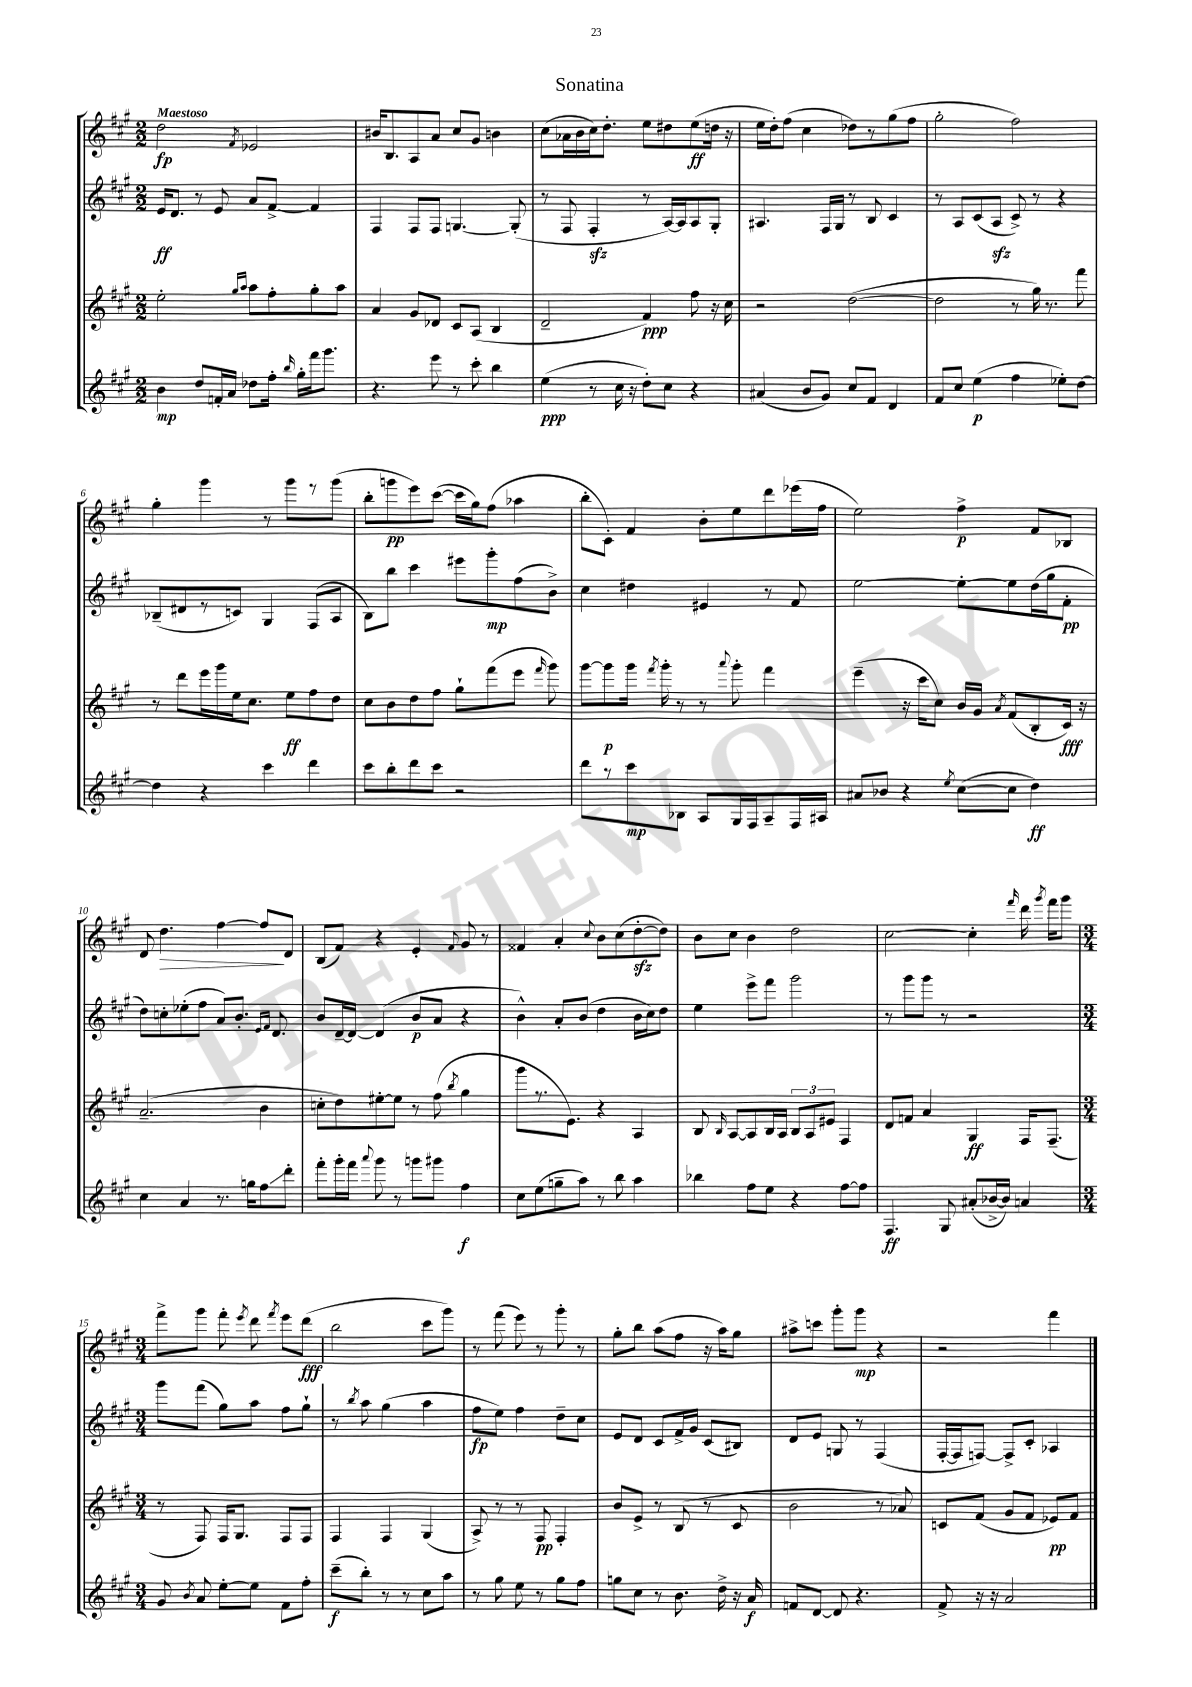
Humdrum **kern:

**kern	**kern	**kern	**kern
*staff4	*staff3	*staff2	*staff1
*clefG2	*clefG2	*clefG2	*clefG2
*k[f#c#g#]	*k[f#c#g#]	*k[f#c#g#]	*k[f#c#g#]
*M2/2	*M2/2	*M2/2	*M2/2
4b\	2ee'\	16e/LK	2dd\
.	.	8.d/J	.
8dd/L	.	8r	.
16f'/L	.	8e/	.
16a/JJ	.	.	.
.	16qqgg#/LL	.	.
.	16qqaa/JJ	.	8qf#/
8dd-\L	8aa\L	8a/L	2e-/
16ff#'\Jk	8ff#'\	[8f#^/J	.
16qqbb/	.	.	.
16gg#'\LL	.	.	.
16fff#\J	8gg#'\	4f#/]	.
8.ggg#\J	.	.	.
.	8aa\J	.	.
=	=	=	=
4.r	4a/	4F#/	16b#/LK
.	.	.	8.B/
.	8g#/L	8F#/L	8A/
8eee\	8d-/J	8F#/J	8a/J
8r	8c#/L	[4.G/	8cc#/L
8ccc#'\	(8A/J	.	8g#/J
4bb\	4B/	.	4b\
.	.	(8G'/]	.
=	=	=	=
(4ee\	2d~/	8r	(8cc#\L
.	.	8F#/	16a-\L
.	.	.	16b\
8r	.	4F#'/	16cc#\J)
.	.	.	8.dd'\J
16cc#\	.	.	.
16r	.	.	.
8dd'\L)	4f#/)	8r	8ee\L
8cc#\J	.	[16A/LL)	8dd#\
.	.	16A/]J	.
4r	8ff#\	8A/	(8ee\
.	16r	8G#'/J	16dd\Jk
.	16cc#\	.	16r
=	=	=	=
(4a#/	2r	4.A#/	16ee\LL
.	.	.	16dd'\J)
.	.	.	(8ff#\J
8b/L	.	.	4cc#\
8g#/J)	.	16F#/LL	.
.	.	16G#/JJ	.
8cc#/L	([2dd\	8r	8dd-\L)
8f#/J	.	8B/	8r
4d/	.	4c#/	(8gg#\
.	.	.	8ff#\J
=	=	=	=
8f#/L	2dd\]	8r	2gg#'\
8cc#/J	.	8A/L	.
(4ee\	.	(8c#/	.
.	.	8A/J	.
4ff#\	8r	8c#^/)	2ff#\)
.	16gg#\)	8r	.
.	8.r	.	.
8ee-'\L)	.	4r	.
[8dd\J	8fff#\	.	.
=	=	=	=
4dd\]	8r	(8B-~/L	4gg#'\
.	8ddd\L	8d#/	.
4r	16eee\L	8r	4ggg#\
.	16ggg#\	.	.
.	16ee\J	8c/J)	.
.	8.cc#\J	.	.
4ccc#\	.	4G#/	8r
.	8ee\L	.	8ggg#\L
4ddd\	8ff#\	(8F#/L	8r
.	8dd\J	8A/J	(8ggg#\J
=	=	=	=
8ccc#\L	8cc#\L	8B\L)	8bb'\L
8bb'\	8b\	8bb\J	8ggg\
8ddd\	8dd\	4ccc#\	8eee\)
8ccc#\J	8ff#\J	.	([8ccc#\J
2r	8gg#`\L	8eee#\L	16ccc#\]LL
.	.	.	16gg#\J)
.	(8fff#\	8ggg#'\	(8ff#\J
.	8eee\J	(8ff#\	4aa-\
.	16qqfff#/	.	.
.	8ggg#\)	8b^\J)	.
=	=	=	=
8ddd\L	[8ggg#\L	4cc#\	8bb'\L
8r	8ggg#\]	.	8c#'\J)
8ccc#\	16ggg#\Jk	4dd#\	4f#/
.	8qfff#/	.	.
.	16ggg#'\	.	.
8B-\J	8r	.	.
8A/L	8r	4e#/	8b'\L
.	8qqaaa/	.	.
16G#/L	8ggg#'\	.	8ee\
16F#/J	.	.	.
8A~/	4fff#\	8r	8ddd\
16F#/L	.	8f#/	(16eee-\L
16A#/JJ	.	.	16ff#\JJ
=	=	=	=
8a#/L	(4eee~\	[2ee\	2ee\)
8b-/J	.	.	.
4r	16r	.	.
.	16ccc#\LK	.	.
.	8cc#\J)	.	.
8qee/	.	.	.
([8cc#\L	16b/LL	8ee'\_L	4ff#^\
.	16g#/JJ	.	.
.	8qa/	.	.
8cc#\]J	(8f#/L	8ee\]	.
4dd\)	8B'/	(16dd\L	8f#/L
.	.	16gg#\J	.
.	16c#/Jk)	8f#'\J	8B-/J
.	16r	.	.
=	=	=	=
4cc#\	(2.a~/	8dd\L)	8d/
.	.	8cc'\	4.dd\
4a/	.	(8ee-'\	.
.	.	8ff#\J	.
8.r	.	8a/L)	[4ff#\
.	.	8.b'/J	.
16gg\LK	.	.	.
8ff#\	4b\	.	8ff#/]L
.	.	16qqe/LL	.
.	.	16qqf#/JJ	.
.	.	8.d/	.
8ddd'\J	.	.	8d/J
=	=	=	=
8fff#'\L	8cc'\L	8b/L	(8B/L
16ggg#'\L	8dd\)	[16d~/L	8f#/J)
16fff#\JJ	.	16d/_JJ	.
8qqaaa/	.	.	.
8ggg#\	[8ee#'\	(4d/]	4r
8r	8ee#\]J	.	.
8ggg\L	8r	8b/L	4e'/
8ggg#\J	(8ff#\	8a/J	.
.	8qbb/	.	8qqf#/
4ff#\	4gg#\	4r	8g#/
.	.	.	8r
=	=	=	=
8cc#\L	8ggg#\L	4b^^\)	4f##/
(8ee\	8.r	.	.
8gg~\	.	8a'/L	4a'/
.	8.e\J)	.	.
8aa\J)	.	(8b/J	.
.	.	.	8qqcc#/
8r	4r	4dd\	8b\L
8bb\	.	.	(8cc#\
4aa\	4A/	16b\LL	[8dd'\
.	.	16cc#\J)	.
.	.	8dd\J	8dd\]J)
=	=	=	=
4bb-\	8B/	4ee\	8b\L
.	16qqB/	.	.
.	[8A/L	.	8cc#\J
8ff#\L	8A/]	8eee^\L	4b\
8ee\J	16B/L	8fff#\J	.
.	16A/JJ	.	.
4r	12B/L	2ggg#\	2dd\
.	12A/	.	.
.	12e#/J	.	.
[8ff#\L	4F#/	.	.
8ff#\]J	.	.	.
=	=	=	=
4.F#/	8d/L	8r	[2cc#\
.	8f/J	8ggg#\L	.
.	4a/	8ggg#\J	.
8G#/	.	8r	.
(8a#'/L	4G#/	2r	4cc#'\]
[16b-^/L	.	.	.
16b-/]JJ)	.	.	.
.	.	.	16qqfff#/
4a/	16F#/LK	.	16ddd\
.	.	.	8qggg#/
.	(8.F#~/J	.	16fff#\LK
.	.	.	8ggg#\J
=	=	=	=
*M3/4	*M3/4	*M3/4	*M3/4
8g#/	8r	8ggg#\L	8fff#^\L
8qb/	.	.	.
8a/	8F#/)	(8fff#\J	8ggg#\J
[8ee'\L	16F#/LK	8gg#\L)	8fff#'\
.	8.G#/J	.	.
.	.	.	8qeee/
8ee\]J	.	8aa\J	8ddd\
.	.	.	8qfff#/
8f#\L	8F#/L	8ff#\L	8eee\L
8ff#'\J	8F#/J	8gg#`\J	(8ddd\J
=	=	=	=
(8ccc#~\L	4F#/	8r	2bb\
.	.	8qbb/	.
8bb'\J)	.	8aa\	.
8r	4F#/	(4gg#\	.
8r	.	.	.
8cc#\L	(4G#/	4aa\	8ccc#\L
8aa\J	.	.	8ggg#\J)
=	=	=	=
8r	8A^/)	8ff#\L	8r
8gg#\	8r	8ee\J)	(8fff#\
8ee\	8r	4ff#\	8eee\)
8r	8F#/	.	8r
8gg#\L	4F#'/	8dd~\L	8ggg#'\
8ff#\J	.	8cc#\J	8r
=	=	=	=
8gg\L	8b/L	8e/L	8gg#'\L
8cc#\J	8e^/J	8d/J	8bb\J
8r	8r	8c#/L	(8aa\L
8.b\	(8B/	16f#^/L	8ff#\J
.	.	16g#/JJ	.
.	8r	(8c#/L	16r
16dd^\	.	.	16aa\LK)
16r	8c#/	8B#/J)	8gg#\J
16a/	.	.	.
=	=	=	=
8f/L	2b\	8d/L	8aa#^\L
[8d/J	.	8e/J	8ccc\J
8d/]	.	8G/	8ggg#'\L
4.r	.	8r	8ggg#\J
.	8r	(4F#/	4r
.	8a-/)	.	.
=	=	=	=
8f#^/	8c/L	[16F#'/LL	2r
.	.	16F#/]J	.
16r	(8f#/J	[8F/J)	.
16r	.	.	.
2a/	8g#/L	8F^/]L	.
.	8f#/J	8c#'/J	.
.	8e-/L)	4A-/	4fff#\
.	8f#/J	.	.
==	==	==	==
*-	*-	*-	*-
